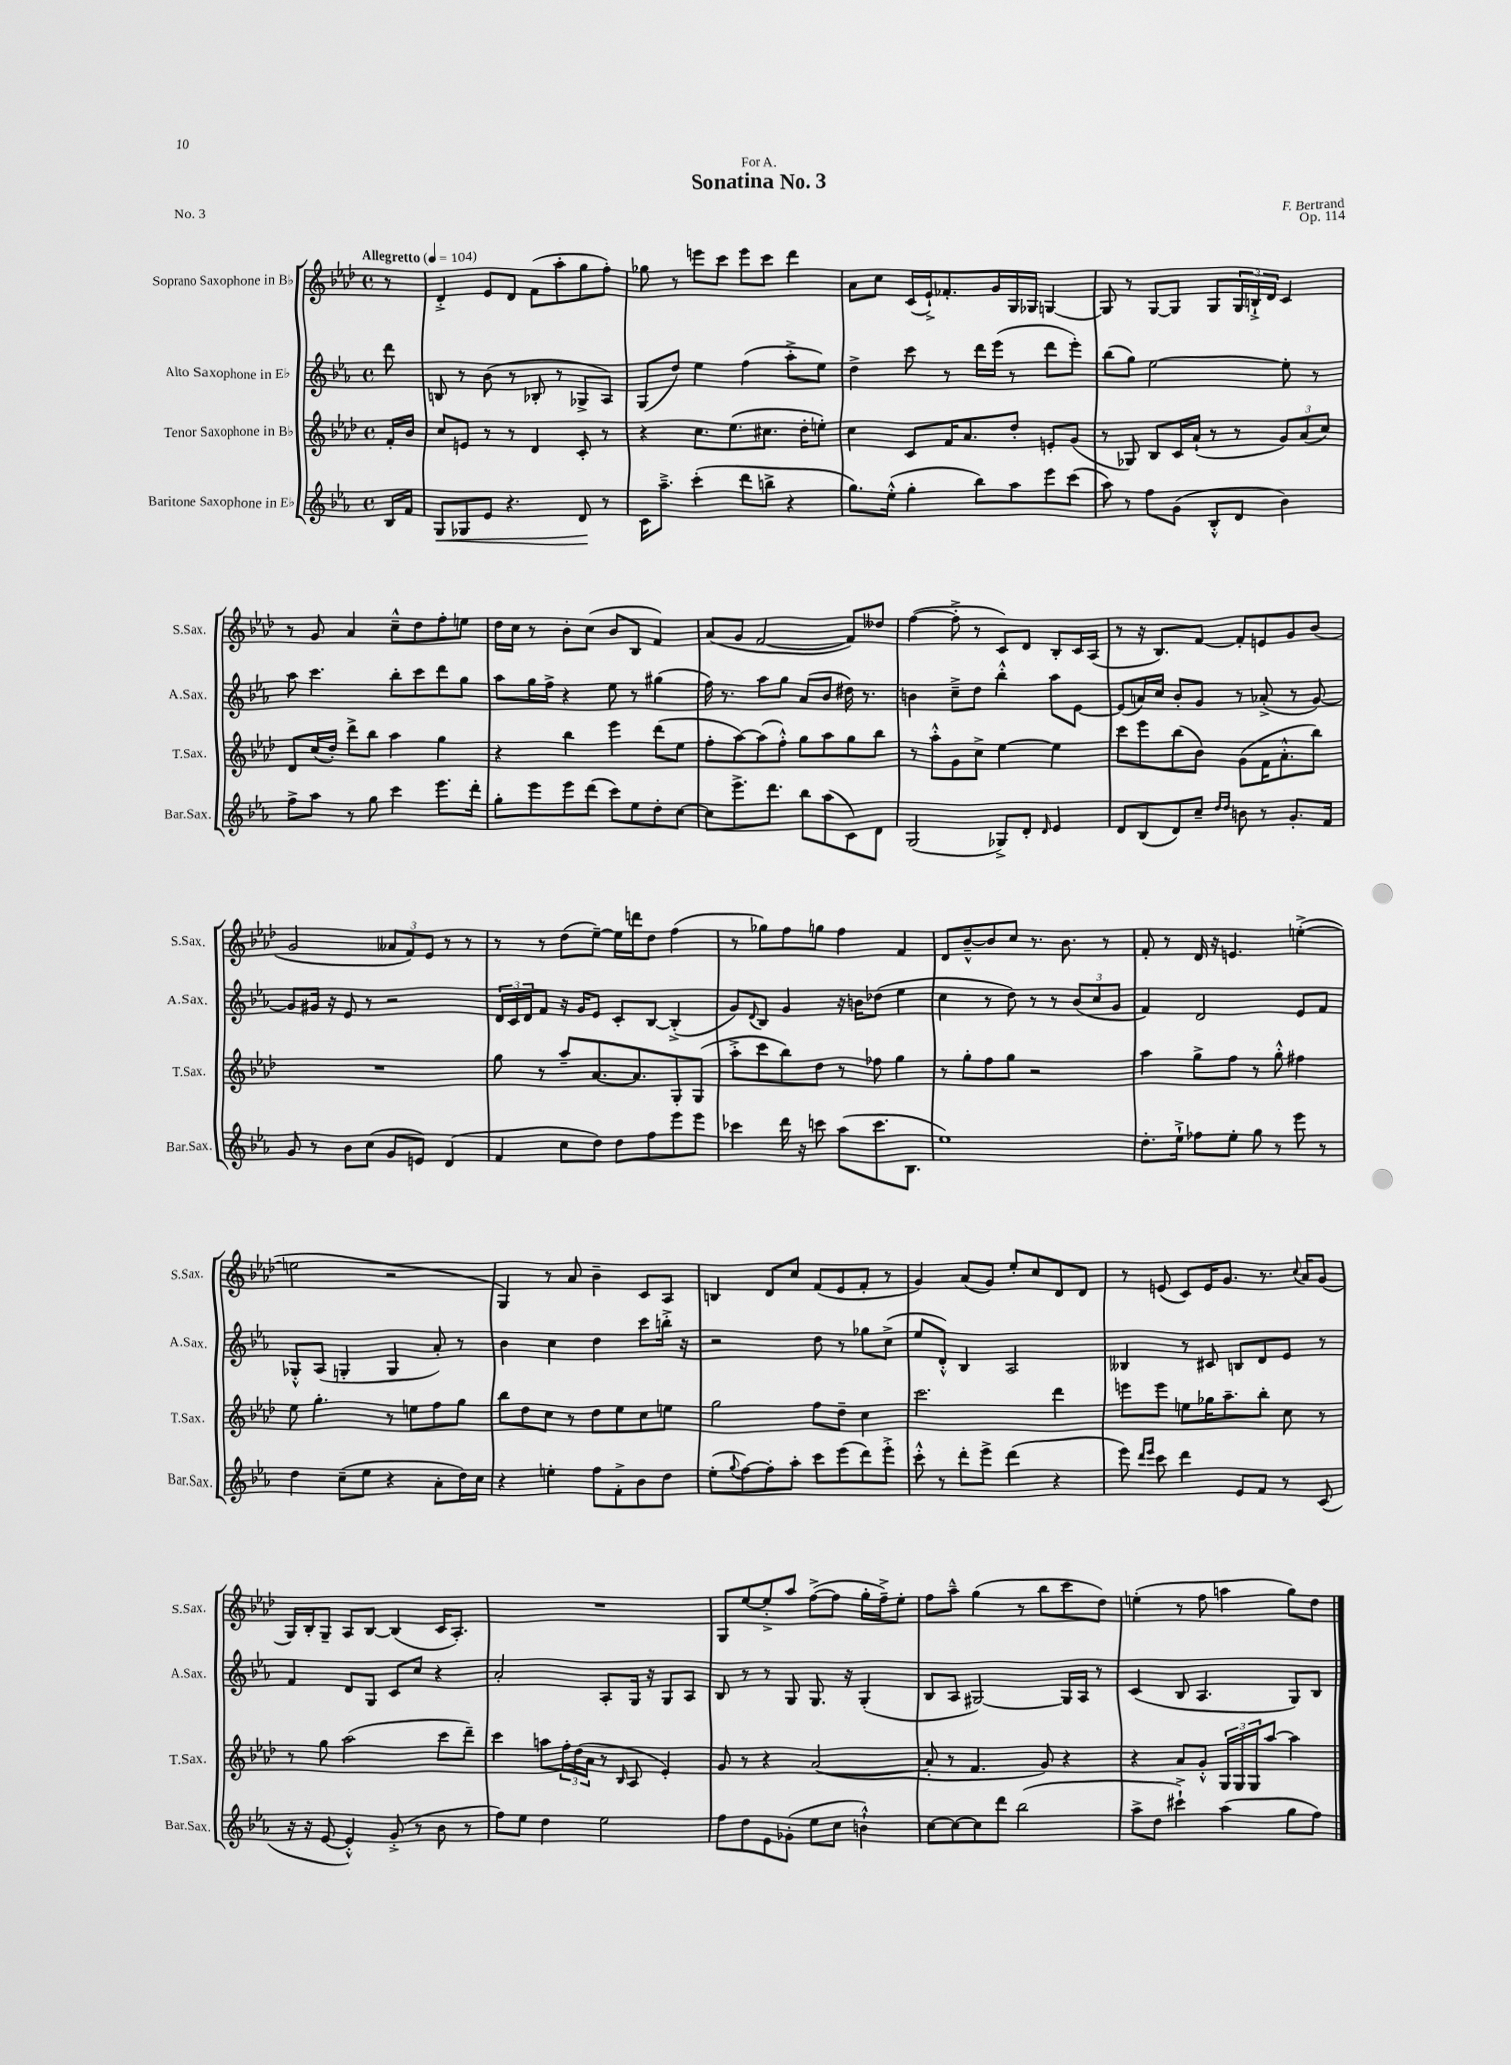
\header { title = "Sonatina No. 3" composer = "F. Bertrand" dedication = "For A." opus = "Op. 114" piece = "No. 3" }
<<
\new StaffGroup <<
\new Staff = "s0" \with { instrumentName = "Soprano Saxophone in Bb" shortInstrumentName = "S.Sax." } {
    \clef treble \key aes \major \defaultTimeSignature \time 4/4 \partial 8 \tempo "Allegretto" 4 = 104
    r8 |
    des'4-.-> ees'8 des'8 f'8( aes''8-. g''8 f''8-.) |
    ges''8 r8 e'''8 c'''8 e'''8 c'''8 des'''4 |
    aes'8 c''8 c'16( ees'16-!->) fes'8.-. g'16 g16 ges16 g4~ |
    g8 r8 g8~ g8 g8 \tuplet 3/2 { g16 b16-!-> des'16 } c'4 |
    r8 g'8 aes'4 c''8---^ des''8 f''8-. e''8 |
    des''16 c''16 r8 bes'8-. c''8( bes'8 bes8 f'4) |
    aes'8( g'8 f'2~ f'8) deses''8 |
    f''4~( f''8-.-> r8 c'8) des'8 bes8-. c'16 aes16( |
    r8 r16 bes8.) f'8~ f'8-. e'8 g'8 bes'8( |
    g'2 \tuplet 3/2 { aeses'8 f'8) ees'8 } r8 r8 |
    r8 r8 des''8( ees''8~--) ees''16 d'''16 des''8 f''4( |
    r8 ges''8) f''8 g''8 f''4 f'4 |
    des'8 bes'8~---^ bes'8 c''8 r8. bes'8. r8 |
    f'8-. r8 des'16 r16 e'4. e''4~-.->( |
    e''2 r2 |
    g4) r8 aes'8 bes'4-- c'8 aes8 |
    b4 des'8 c''8 f'8( ees'8 f'8-. r8 |
    g'4) aes'8( g'8) ees''8-. c''8 des'8 des'8 |
    r8 e'8( c'8) e'16 g'8. r8. \appoggiatura { c''8 } aes'16 g'8( |
    g16) bes16-. g8-- aes8 bes8~ bes4( c'16 aes8.-.) |
    R1 |
    g8 ees''8~ ees''8-.-> aes''8 f''8~->( f''8 g''16-. f''16--->) ees''8-. |
    f''8 aes''8---^ g''4( r8 bes''8 c'''8 des''8) |
    e''4-.( r8 f''8 a''4 g''8) des''8 \bar "|." |
}
\new Staff = "s1" \with { instrumentName = "Alto Saxophone in Eb" shortInstrumentName = "A.Sax." } {
    \clef treble \key ees \major \defaultTimeSignature \time 4/4 \partial 8
    d'''8 |
    b8 r8 bes'8( r8 bes8-. r8 ges8-> aes8) |
    g8( d''8) ees''4 f''4( aes''8-.-> ees''8) |
    d''4-> c'''8 r8 d'''16 ees'''16( r8 d'''8 ees'''8-.) |
    bes''8( g''8) ees''2~ ees''8-. r8 |
    aes''8 c'''4. bes''8-. c'''8 d'''8 g''8 |
    aes''8 g''16 f''16-> r4 ees''8 r8 gis''4( |
    f''16) r8. aes''8 g''8 aes'8( bes'8 dis''16) r8. |
    b'4 c''8---> d''8 bes''4-.-^ aes''8 ees'8~ |
    ees'8( a'16) c''16 bes'8-. g'8 r8 aes'8-.->( r8 g'8~) |
    g'8 gis'16 r16 ees'8 r8 r2 |
    \tuplet 3/2 { d'16 c'16 d'16 } f'8 r16 g'16 ees'8 c'8-. bes8~ bes4-.->( |
    g'8) \appoggiatura { d'8 } bes8 g'4 r16 b'16 des''8( ees''4 |
    c''4 r8 d''8) r8 r8 \tuplet 3/2 { bes'8( c''8 g'8 } |
    f'4) d'2 ees'8 f'8 |
    ges8-.-^ aes8( g4-. g4 aes'8-.) r8 |
    bes'4 c''4 d''4 c'''8 b''16-.-> r16 |
    r2 d''8 r8 ges''8 c''8->( |
    ees''8 d'8-.-^) bes4 aes2 |
    beses4 r8 cis'8 b8 d'8 ees'8 r8 |
    f'4 d'8 g8 c'8 c''8 r4 |
    aes'2-. aes8-. g16 r16 g8 aes8 |
    bes8 r8 r8 g8 g8. r16 g4-.( |
    bes8 aes8 gis2~) gis16 aes16 r8 |
    c'4( bes8 aes4. g8) bes8 \bar "|." |
}
\new Staff = "s2" \with { instrumentName = "Tenor Saxophone in Bb" shortInstrumentName = "T.Sax." } {
    \clef treble \key aes \major \defaultTimeSignature \time 4/4 \partial 8
    f'16-. bes'16 |
    c''8 e'8 r8 r8 des'4 c'8-. r8 |
    r4 c''8. ees''8.( cis''8. des''16-. e''8-.) |
    c''4 c'8 f'16 aes'8. des''8-. e'8-. g'8( |
    r8 ges8) bes8 c'16 aes'16-!( r8 r8 \tuplet 3/2 { g'8) aes'8( c''8) } |
    des'8 c''16( des''16-.) des'''8-> bes''8 aes''4 g''4 |
    r4 bes''4 ees'''4 des'''8( ees''8 |
    f''8-. aes''8~) aes''8( f''8-.-^) g''8 aes''8 g''8 bes''8 |
    r8 aes''8-.-^ g'8 c''8-> ees''4~ ees''4 |
    c'''8 ees'''8 bes''8( bes'8) g'8( f'16 aes'8.-.-^ bes''8) |
    R1 |
    g''8 r8 aes''8-- aes'8.~ aes'8. g8-. g8( |
    aes''8-.-> c'''8 bes''8) des''8 r8 fes''8 g''4 |
    r8 g''8-. f''8 g''8 r2 |
    aes''4 g''8-> f''8 r8 g''8-.-^ fis''4 |
    ees''8 g''4.-. r8 e''8 f''8 g''8 |
    bes''8 des''8 c''8 r8 des''8 ees''8 c''8 e''8 |
    g''2 f''8 des''8-- c''4 |
    c'''2. des'''4 |
    e'''8 e'''8 e''8 ges''16 aes''8.-- bes''8-. c''8 r8 |
    r8 g''8 aes''2( c'''8 des'''8--) |
    c'''4 a''8 \tuplet 3/2 { f''16-. des''16( aes'16 } r8 \grace { bes16 } aes8 ees'4-.) |
    g'8 r8 r4 aes'2~( |
    aes'8-. r8 f'4. g'8) r4 |
    r4 aes'8 g'8-.-^ \tuplet 3/2 { g16 g16 g16 } aes''8~ aes''4 \bar "|." |
}
\new Staff = "s3" \with { instrumentName = "Baritone Saxophone in Eb" shortInstrumentName = "Bar.Sax." } {
    \clef treble \key ees \major \defaultTimeSignature \time 4/4 \partial 8
    bes16 f'16 |
    g8\< ges8 ees'8 r4. d'8\! r8 |
    c'16 aes''8.---> c'''4-.( d'''8 b''8-> r4 |
    g''8.) ees''16-.-^( g''4-. bes''8) aes''8 ees'''8 c'''8( |
    aes''8) r8 f''8 g'8( bes8-.-^ d'8 bes'4) |
    f''8-> aes''8 r8 g''8 c'''4 ees'''8. d'''16-. |
    g''8-. ees'''8 ees'''8 d'''8( c'''8) ees''8 d''8-. c''8~ |
    c''8 ees'''8.-> d'''8. bes''8 aes''8( c'8) d'8 |
    g2( ges8->) d'8-. \grace { d'16 } ees'4 |
    d'8 bes8( d'8) c''8-- \grace { d''16 d''16 } b'8 r8 g'8.-. f'16 |
    g'8 r8 bes'8 c''8( g'8 e'8) d'4( |
    f'4 c''8 d''8) d''8 f''8 ees'''8 ees'''8 |
    ces'''4 d'''16 r16 c'''8 aes''8( c'''8. bes8. |
    ees''1) |
    d''8.-. ees''16-!-> fes''8 ees''8-. g''8 r8 ees'''8 r8 |
    d''4 c''8--( ees''8 r4 aes'8-. d''16) c''16 |
    r4 e''4-. f''8 f'8-.-> bes'8 d''8 |
    ees''8-.( \appoggiatura { g''8 } f''8~) f''8-. aes''8-. c'''8 ees'''8( d'''8) ees'''8-.-> |
    c'''8-.-^ r8 d'''8-. ees'''8-> d'''4( r4 |
    ees'''8) \grace { d'''16 ees'''16 } c'''8 d'''4 ees'8 f'8 r8 c'8( |
    r16 r16 ees'8~ ees'4-.-^) g'8-.->( r8 bes'8 r8 |
    f''8) ees''8 d''4 ees''2 |
    f''8 d''8 ees'8 ges'8-.( ees''8 c''8 b'4-!-^) |
    c''8~ c''8~ c''8 d'''8 bes''2( |
    aes''8-> d''8 cis'''4-!->) aes''4( g''8 f''8) \bar "|." |
}
>>
>>
\layout { \context { \Score \remove "Bar_number_engraver" } }
